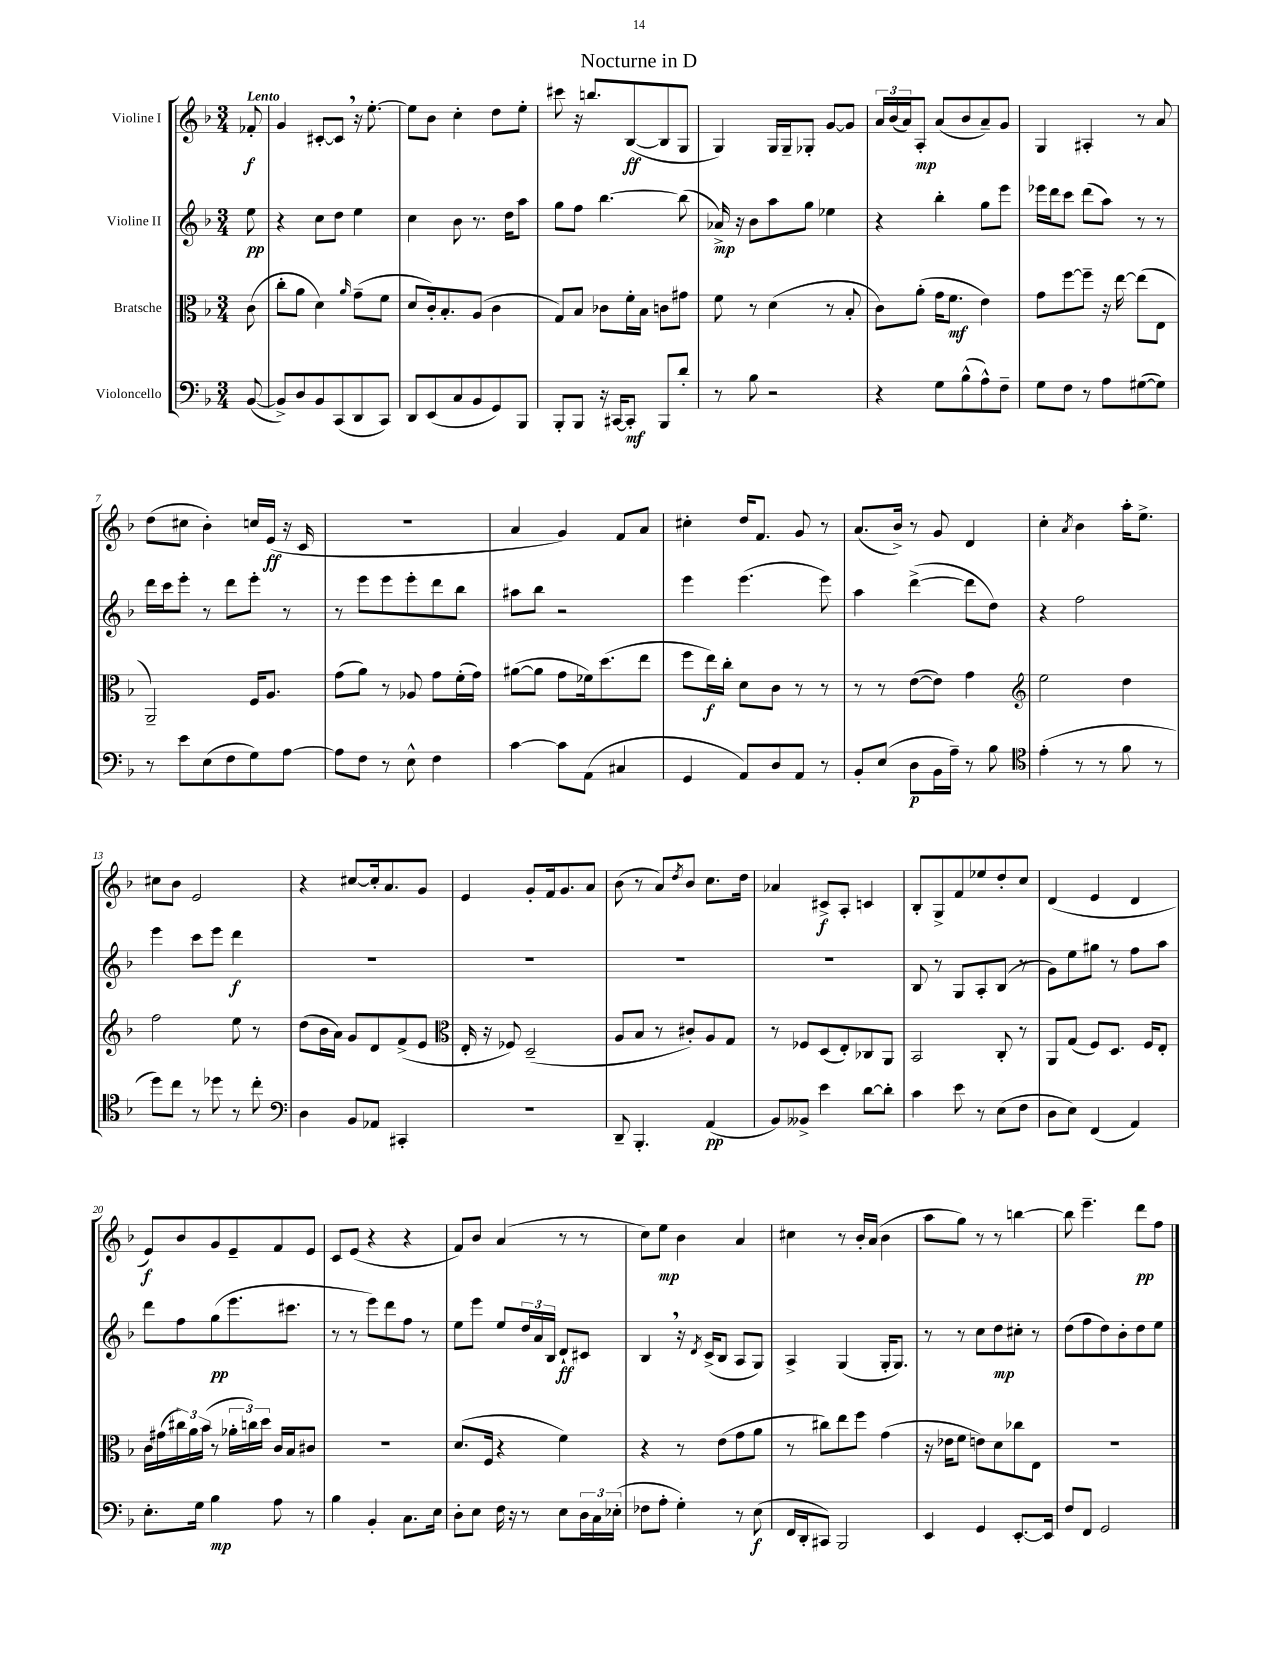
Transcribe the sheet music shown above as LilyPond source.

\header { title = "Nocturne in D" }
<<
\new StaffGroup <<
\new Staff = "s0" \with { instrumentName = "Violine I" } {
    \clef treble \key f \major \numericTimeSignature \time 3/4 \partial 8 \tempo "Lento"
    fes'8-.\f |
    g'4 cis'8~-. cis'8 \breathe r16 e''8.~-. |
    e''8 bes'8 c''4-. d''8 e''8-. |
    cis'''8 r16 b''8. bes8~\ff( bes8 g8 |
    g4) g16 g16-- ges8-. g'8~ g'8 |
    \tuplet 3/2 { a'16 bes'16( a'16) } a8-.\mp a'8( bes'8 a'8--) g'8 |
    g4 ais4-. r8 a'8 |
    d''8( cis''8 bes'4-.) c''16 e'16\ff( r16 c'16 |
    R2. |
    a'4 g'4) f'8 a'8 |
    cis''4-. d''16 f'8. g'8 r8 |
    a'8.( bes'16->) r8 g'8 d'4 |
    c''4-. \acciaccatura { a'8 } bes'4 a''16-. e''8.-> |
    cis''8 bes'8 e'2 |
    r4 cis''8~ cis''16-. a'8. g'8 |
    e'4 g'8-. f'16 g'8. a'8 |
    bes'8( r8 a'8) \acciaccatura { d''8 } bes'8 c''8. d''16 |
    aes'4 cis'8->\f a8-. c'4 |
    bes8-. g8-> f'8 ees''8 d''8-. c''8 |
    d'4( e'4 d'4 |
    e'8\f) bes'8 g'8 e'8-- f'8 e'8 |
    c'8 e'8( r4 r4 |
    f'8) bes'8 a'4( r8 r8 |
    c''8) e''8\mp bes'4 a'4 |
    cis''4 r8 bes'16-. a'16( bes'4 |
    a''8 g''8) r8 r8 b''4~ |
    b''8 e'''4.-- d'''8\pp f''8 \bar "|." |
}
\new Staff = "s1" \with { instrumentName = "Violine II" } {
    \clef treble \key f \major \numericTimeSignature \time 3/4 \partial 8
    e''8\pp |
    r4 c''8 d''8 e''4 |
    c''4 bes'8 r8. d''16 a''8 |
    g''8 f''8 bes''4.~ bes''8( |
    aes'16->\mp) r16 bes'8 a''8 g''8 ees''4 |
    r4 bes''4-. g''8 e'''8 |
    ees'''16 d'''16 c'''8 d'''8( a''8) r8 r8 |
    d'''16 c'''16 e'''8-. r8 d'''8 e'''8-. r8 |
    r8 e'''8 e'''8 e'''8-. d'''8 bes''8 |
    ais''8 bes''8 r2 |
    e'''4 e'''4.( e'''8) |
    a''4 d'''4~->( d'''8 d''8) |
    r4 f''2 |
    e'''4 c'''8 e'''8 d'''4\f |
    R2. |
    R2. |
    R2. |
    R2. |
    bes8 r8 g8 a8-. bes8( r8 |
    g'8) e''8 gis''8 r8 f''8 a''8 |
    d'''8 f''8 g''8\pp( e'''8. cis'''8. |
    r8 r8 e'''8) d'''8 f''8 r8 |
    e''8 e'''8 e''8 \tuplet 3/2 { d''16 a'16 bes16 } d'8-!\ff cis'8 |
    bes4 \breathe r16 \acciaccatura { d'8 } c'16->( bes8 a8 g8) |
    a4-> g4( g16-. g8.) |
    r8 r8 c''8 d''8\mp cis''8-. r8 |
    d''8( f''8 d''8) bes'8-. d''8 e''8 \bar "|." |
}
\new Staff = "s2" \with { instrumentName = "Bratsche" } {
    \clef alto \key f \major \numericTimeSignature \time 3/4 \partial 8
    c'8( |
    c''8-. a'8 d'4) \grace { a'16 } g'8--( f'8 |
    d'8 c'16-.) bes8.-. a8( c'4 |
    g8) bes8 ces'8 f'16-. bes16 c'8 gis'8 |
    f'8 r8 d'4( r8 bes8-. |
    c'8) a'8-.( g'16 f'8.\mf e'4) |
    g'8 f''8~ f''8-- r16 e''16~ e''8( e8 |
    a,2--) f16 a8. |
    g'8( a'8) r8 aes8 g'8 f'16-.( g'16) |
    ais'8~( ais'8 g'8 fes'16) d''8.( e''8 |
    f''8 e''16\f) c''16-. d'8 c'8 r8 r8 |
    r8 r8 e'8~( e'8) g'4 |
    \clef treble e''2 d''4 |
    f''2 e''8 r8 |
    d''8( bes'16 a'16) g'8 d'8 f'8->( e'8 |
    \clef alto e16-. r16 fes8) d2--( |
    a8 bes8 r8 cis'8-.) a8 g8 |
    r8 fes8 d8( e8-.) ces8 a,8 |
    bes,2 c8-. r8 |
    a,8 g8( f8) d8. f16 e8-. |
    c'16 gis'16( \tuplet 3/2 { cis''16) a'16 bes'16( } r8 \tuplet 3/2 { aes'16-. c''16) d''16 } c'16 bes16 cis'8 |
    R2. |
    d'8.( f16 r4 f'4) |
    r4 r8 e'8( g'8 a'8 |
    r8 cis''8) e''8 f''8 g'4( |
    r16 ees'16 f'8 e'8) d'8 ces''8 e8 |
    R2. \bar "|." |
}
\new Staff = "s3" \with { instrumentName = "Violoncello" } {
    \clef bass \key f \major \numericTimeSignature \time 3/4 \partial 8
    bes,8~( |
    bes,8->) d8 bes,8 c,8( d,8 c,8) |
    d,8 e,8( c8 bes,8 g,8) bes,,8 |
    bes,,8-. bes,,8 r16 cis,16~ cis,8-.\mf bes,,8 d'8-. |
    r8 bes8 r2 |
    r4 g8 bes8-^( a8-^) f8-- |
    g8 f8 r8 a8 gis8~( gis8) |
    r8 e'8 e8( f8 g8) a8~ |
    a8 f8 r8 e8-^ f4 |
    c'4~ c'8 a,8( cis4 |
    g,4 a,8) d8 a,8 r8 |
    bes,8-. e8( d8\p bes,16 a16--) r8 bes8 |
    \clef tenor e'4-.( r8 r8 f'8 r8 |
    d''8) c''8 r8 des''8 r8 c''8-. |
    \clef bass d4 bes,8 aes,8 cis,4-. |
    R2. |
    d,8-- bes,,4.-. a,4\pp( |
    bes,8) beses,8-> e'4 d'8~ d'8-. |
    c'4 e'8 r8 e8( f8 |
    d8 e8) f,4( a,4) |
    e8.-. g16 bes4\mp a8 r8 |
    bes4 bes,4-. c8. e16 |
    d8-. e8 f16 r16 r8 e8 \tuplet 3/2 { d16 c16 ees16-.( } |
    fes8 a8-. g4-.) r8 e8\f( |
    f,16 d,16-. cis,8) bes,,2 |
    e,4 g,4 e,8.~-. e,16 |
    f8 f,8 g,2 \bar "|." |
}
>>
>>
